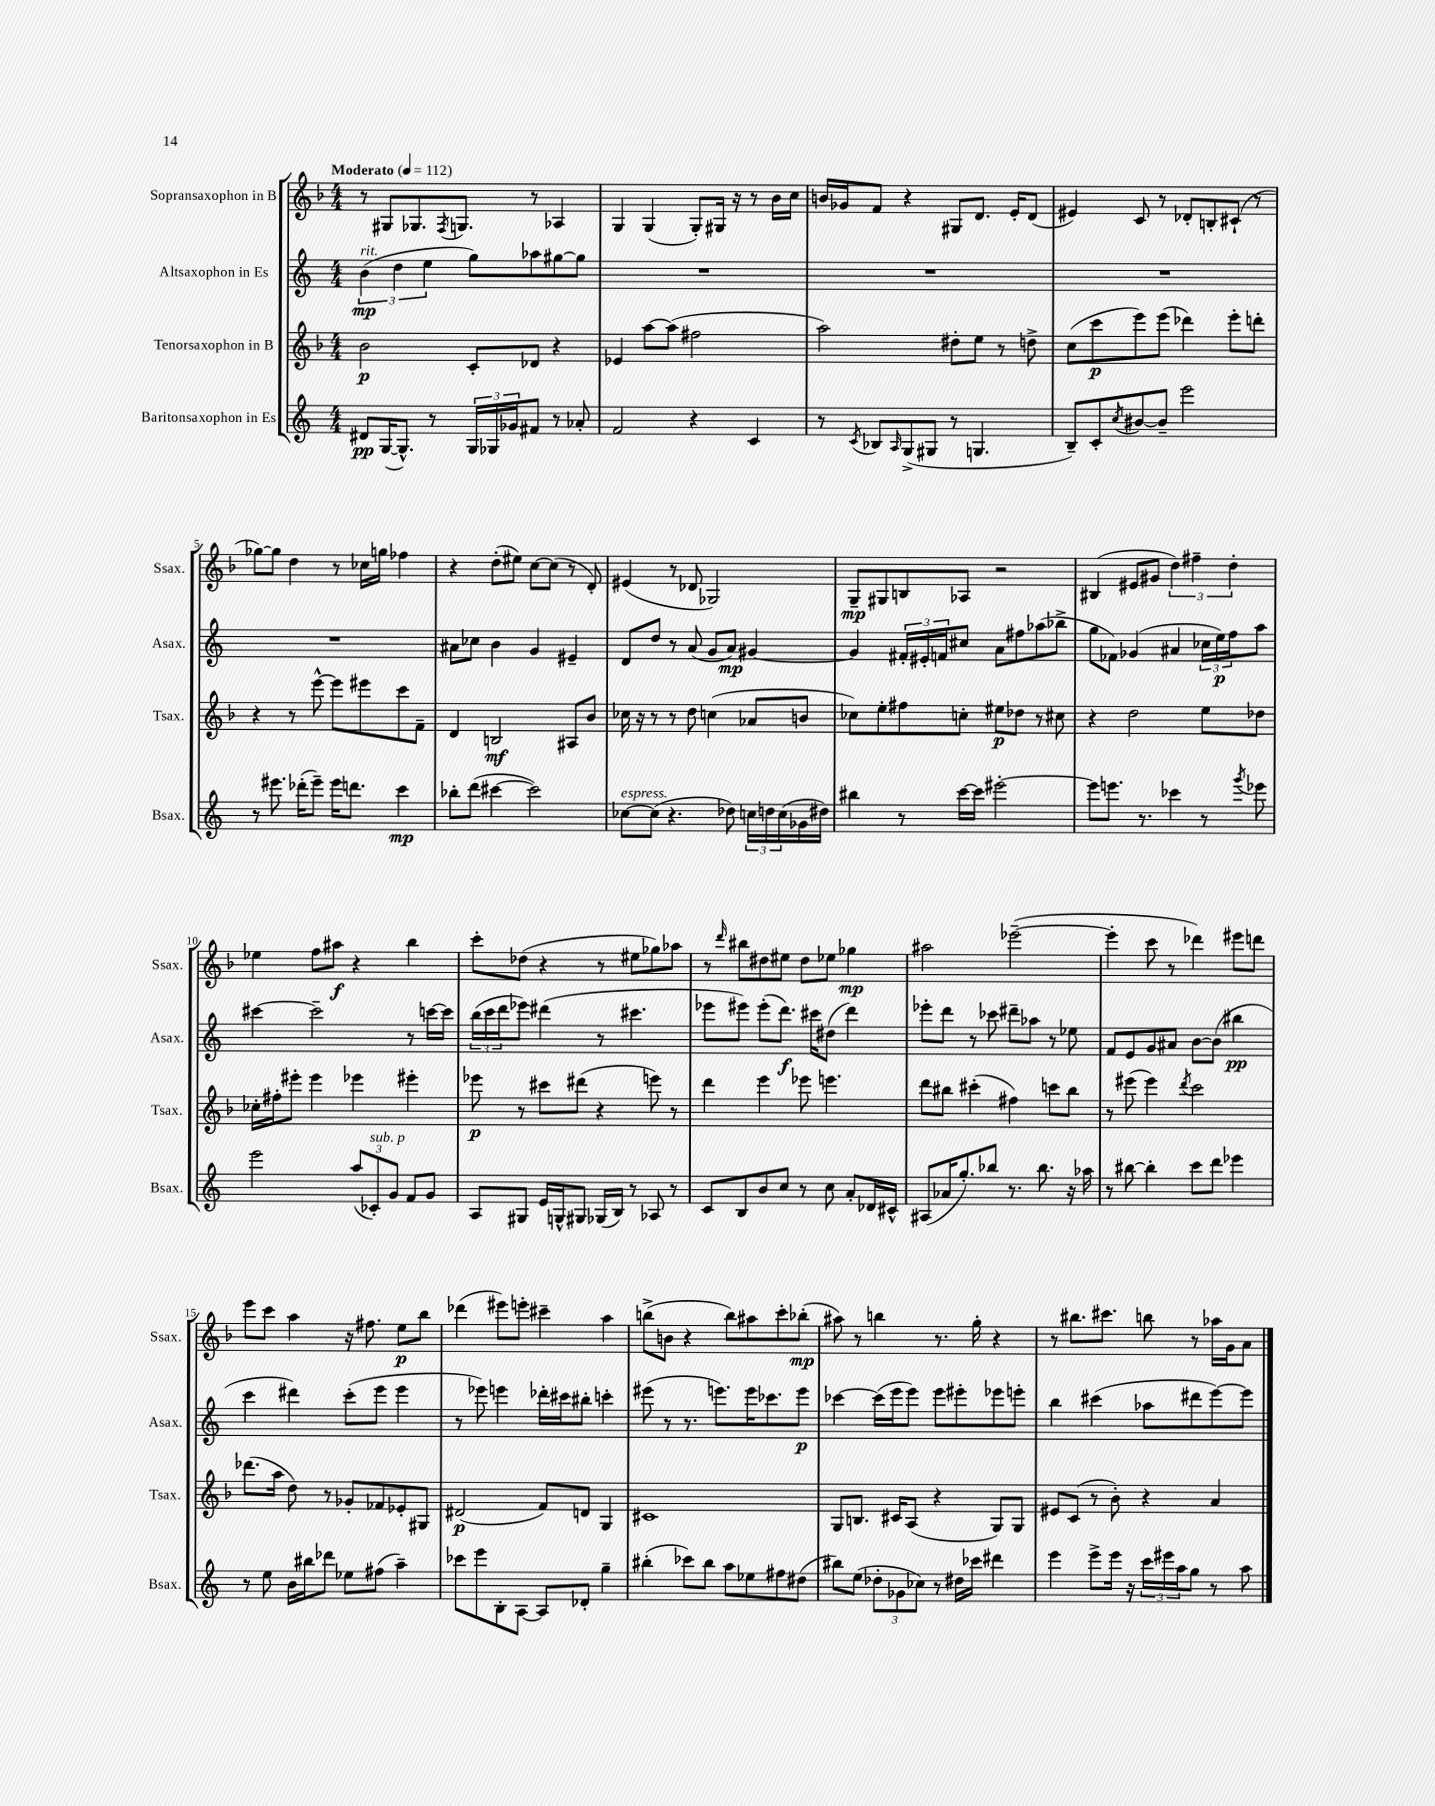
<<
\new StaffGroup <<
\new Staff = "s0" \with { instrumentName = "Sopransaxophon in B" shortInstrumentName = "Ssax." } {
    \clef treble \key f \major \numericTimeSignature \time 4/4 \tempo "Moderato" 4 = 112
    r8 gis8 ges8. \acciaccatura { f8 } g8. r8 aes4 |
    g4 g4( g8-.) gis16 r16 r8 bes'16 c''16 |
    b'16 ges'16 f'8 r4 gis8 d'8. e'16-. d'8( |
    eis'4) c'8 r8 des'8-. b8-. cis'8-!( r8 |
    ges''8~) ges''8 d''4 r8 ces''16 g''16 fes''4 |
    r4 d''8-.( eis''8) c''8~ c''8( r8 d'8-.) |
    eis'4( r8 des'8 ges2) |
    g8--\mp gis8 b8 aes8 r2 |
    bis4( eis'8 gis'8 \tuplet 3/2 { d''4) fis''4-- d''4-. } |
    ees''4 f''8 ais''8\f r4 bes''4 |
    c'''8-. des''8( r4 r8 eis''8 ges''8) aes''8 |
    r8 \grace { d'''16 } bis''8 dis''8 eis''8 dis''8 ees''8 ges''4\mp |
    ais''2 ees'''2~--( |
    ees'''4-. c'''8 r8 des'''4) eis'''8 d'''8 |
    e'''8 c'''8 a''4 r16 fis''8. e''8\p bes''8 |
    des'''4( eis'''8) e'''8-. cis'''4-- a''4 |
    b''8->( b'8 r4 b''8) ais''8 c'''8-. bes''8-.\mp( |
    ais''8) r8 b''4 r8. g''16-. r4 |
    r8 bis''8. cis'''8. b''8 r8 aes''16 g'16 a'8 \bar "|." |
}
\new Staff = "s1" \with { instrumentName = "Altsaxophon in Es" shortInstrumentName = "Asax." } {
    \clef treble \key c \major \numericTimeSignature \time 4/4
    \tuplet 3/2 { b'4\mp^\markup { \italic "rit." }( d''4 e''4 } g''8) aes''8 gis''8~ gis''8 |
    R1 |
    R1 |
    R1 |
    R1 |
    ais'8 ces''8 b'4 g'4 eis'4-- |
    d'8 d''8 r8 a'8( g'8 a'8\mp) gis'4~ |
    gis'4 \tuplet 3/2 { fis'16-. eis'16-. f'16 } cis''8 a'8 fis''8 aes''8( bes''8-> |
    g''8 fes'8) ges'4( ais'4 \tuplet 3/2 { ces''16 e''16\p) f''16 } a''8 |
    cis'''4~ cis'''2-- r8 c'''16~ c'''16 |
    \tuplet 3/2 { b''16( c'''16 d'''16 } ees'''8) dis'''4( r8 cis'''4. |
    ees'''8 eis'''8) eis'''8-.( d'''8.\f) cis'''16 dis''8( d'''4) |
    ees'''8-. d'''8 r8 ces'''8 dis'''8-- aes''8 r8 ees''8 |
    f'8 e'8 g'8 ais'8 b'8~ b'8( bis''4\pp |
    c'''4 dis'''4) c'''8-.( e'''8 e'''4 |
    r8 ees'''8) e'''4 des'''16-. cis'''16 bis''8-. c'''4-. |
    eis'''8( r8 r8. e'''8.) e'''16 ces'''8. e'''8\p |
    ces'''4~ ces'''16( e'''16 e'''8) e'''8 eis'''8-. ees'''8 e'''8-. |
    b''4 cis'''4( aes''8 dis'''8 e'''8~) e'''8 \bar "|." |
}
\new Staff = "s2" \with { instrumentName = "Tenorsaxophon in B" shortInstrumentName = "Tsax." } {
    \clef treble \key f \major \numericTimeSignature \time 4/4
    bes'2\p c'8-. des'8 r4 |
    ees'4 a''8~ a''8( fis''2 |
    a''2) dis''8-. e''8 r8 d''8-> |
    c''8( c'''8\p e'''8) e'''8( des'''4) e'''8-. d'''8-. |
    r4 r8 e'''8~-^ e'''8 eis'''8 c'''8 f'8-- |
    d'4 b2\mf ais8 bes'8 |
    ces''16 r16 r8 r8 d''8 c''4( aes'8 b'8 |
    ces''8) e''8-. fis''8 c''8-. eis''8\p des''8 r8 cis''8 |
    r4 d''2 e''8 des''8 |
    ces''16-. fis''16-. eis'''8-. eis'''4 ees'''4 eis'''4-. |
    ees'''8\p r8 cis'''8 dis'''8( r4 e'''8) r8 |
    d'''4 e'''4 ees'''8 e'''4. |
    d'''8 bis''8 cis'''4-.( fis''4) c'''8 bis''8 |
    r8 eis'''8( eis'''4) \acciaccatura { d'''8 } c'''2 |
    des'''8.( a''16 d''8) r8 ges'8-. fes'8 ees'8-. gis8 |
    dis'2\p( f'8) d'8 g4 |
    cis'1 |
    g8 b8. cis'16 a8( r4 g8) g8 |
    eis'8 c'8( r8 bes'8-.) r4 a'4 \bar "|." |
}
\new Staff = "s3" \with { instrumentName = "Baritonsaxophon in Es" shortInstrumentName = "Bsax." } {
    \clef treble \key c \major \numericTimeSignature \time 4/4
    dis'8\pp g16~( g8.-^) r8 \tuplet 3/2 { g16 ges16 ges'16 } fis'8 r8 aes'8-. |
    f'2 r4 c'4 |
    r8 \acciaccatura { c'8 } bes8 \grace { a16 } g8->( gis8 r8 g4. |
    b8--) c'8-. \acciaccatura { c''8 } bis'8~ bis'8-- e'''2 |
    r8 eis'''8. des'''16-.( eis'''8--) eis'''16 d'''8. c'''4\mp |
    bes''8-. d'''8( cis'''4~ cis'''2) |
    ces''8~^\markup { \italic "espress." } ces''8( r4. des''8) \tuplet 3/2 { c''16 d''16 c''16( } ges'16 dis''16) |
    bis''4 r8 c'''16~ c'''16 eis'''2~-. |
    eis'''8 e'''8. r8. ces'''4 r8 \acciaccatura { g'''8 } ees'''8 |
    e'''2 \tuplet 3/2 { a''8( ces'8-.^\markup { \italic "sub. p" }) g'8 } f'8 g'8 |
    a8 gis8 e'16 g16-^ gis8 ges16( b16) r8 aes8 r8 |
    c'8 b8 b'8 c''8 r8 c''8 a'8-. des'16 cis'16-^ |
    ais8( aes'16 g''8.-.) bes''8 r8. bes''8. r16 aes''16 |
    r8 bis''8~ bis''4-. c'''8 d'''8 ees'''4 |
    r8 e''8 b'16 bis''16 des'''8 ees''8 fis''8( a''4--) |
    ces'''8 e'''8 b8-. a8~ a8 des'8-. g''4-- |
    bis''4-.( ces'''8) bis''8 a''8 ees''8 fis''8 dis''8( |
    bis''8) e''8( \tuplet 3/2 { des''8-. ges'8 ces''8) } r8 dis''16 ces'''16 dis'''4 |
    e'''4 e'''8-> e'''16 r16 \tuplet 3/2 { c'''16 eis'''16 a''16 } g''8 r8 a''8 \bar "|." |
}
>>
>>
